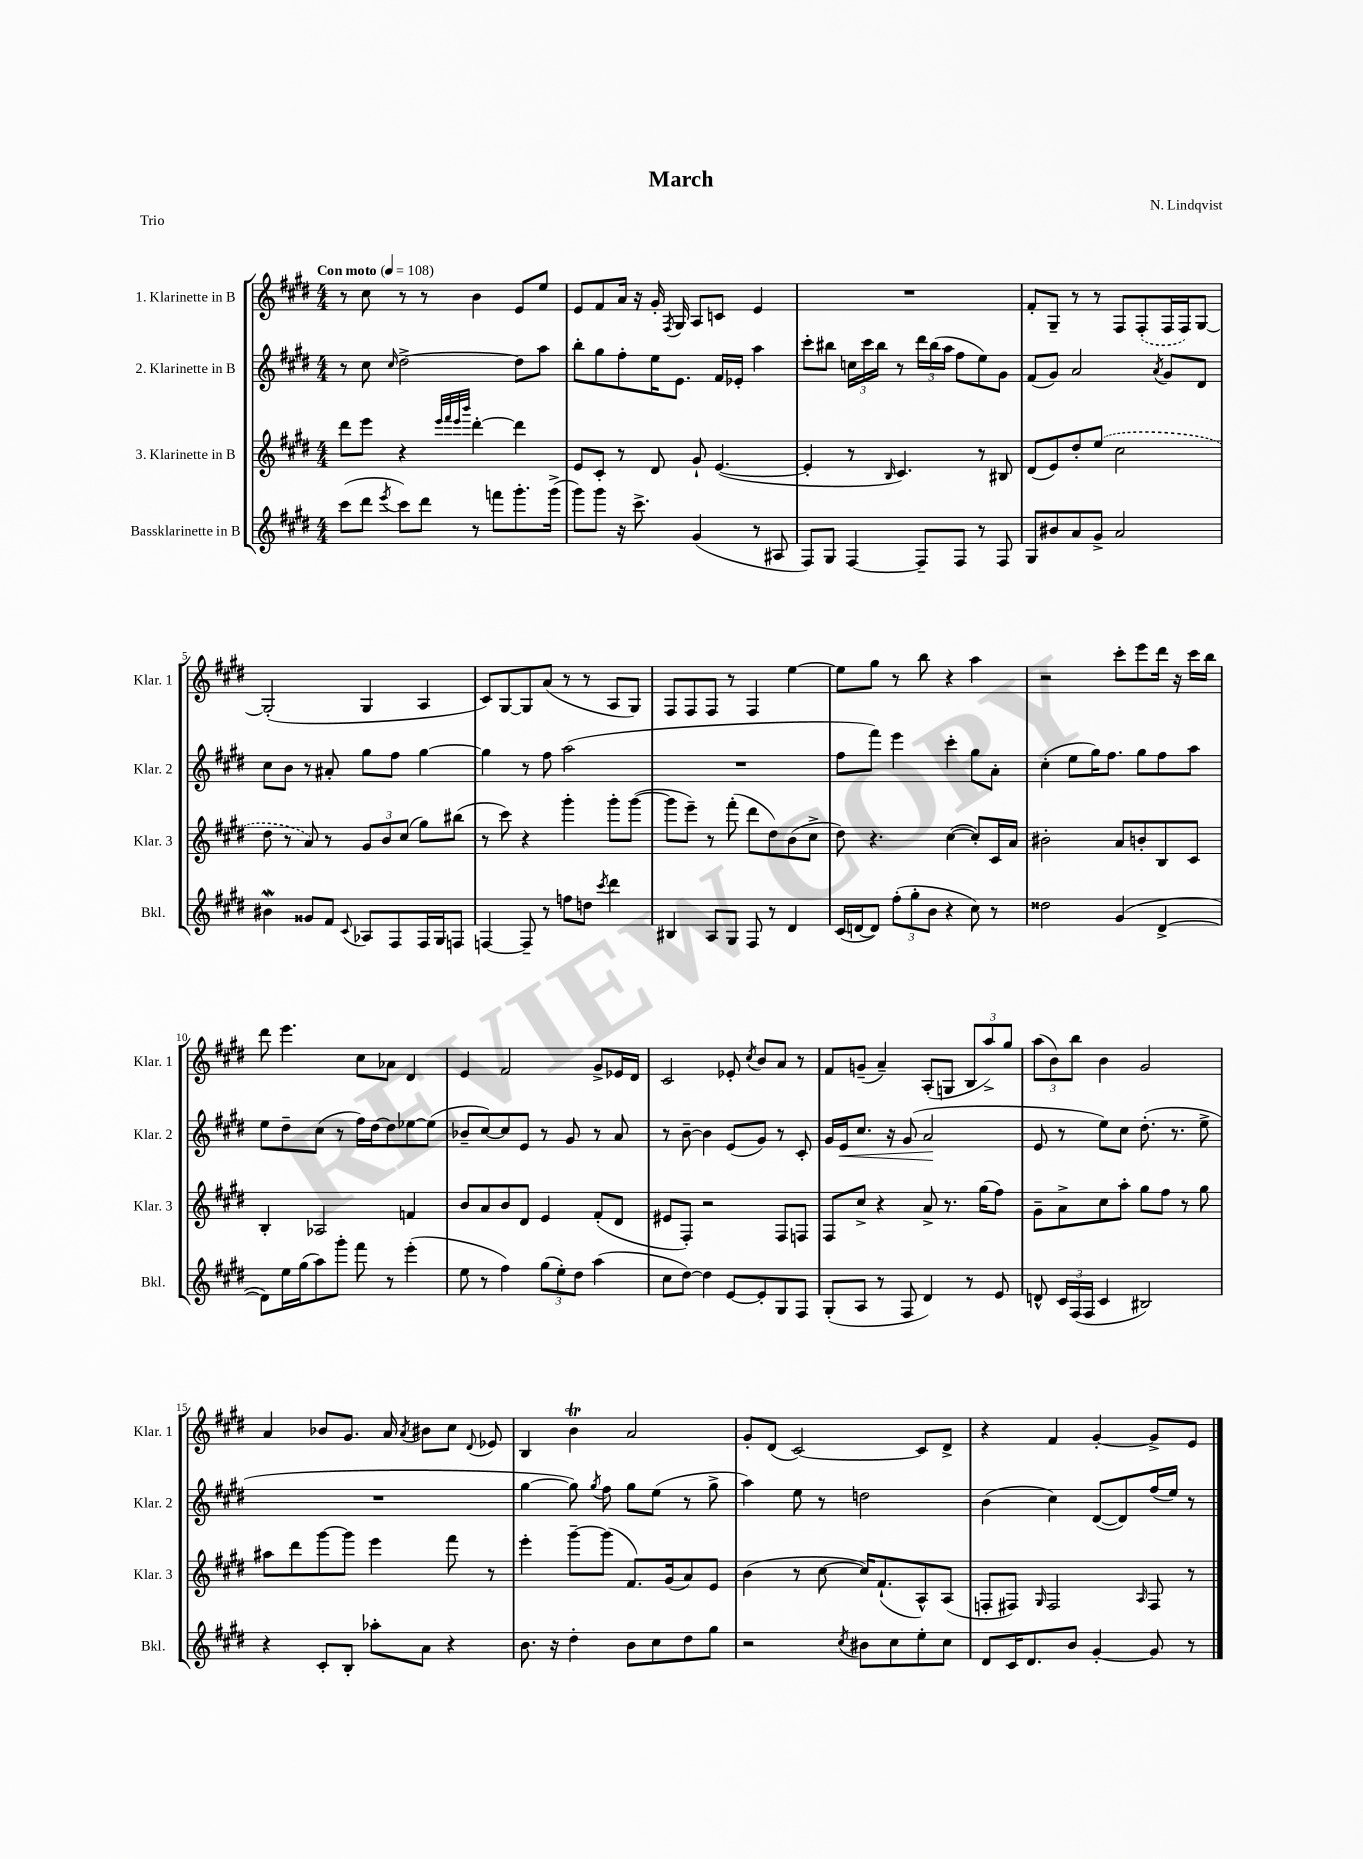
\header { title = "March" composer = "N. Lindqvist" piece = "Trio" }
<<
\new StaffGroup <<
\new Staff = "s0" \with { instrumentName = "1. Klarinette in B" shortInstrumentName = "Klar. 1" } {
    \clef treble \key e \major \numericTimeSignature \time 4/4 \tempo "Con moto" 4 = 108
    \autoBeamOff r8 cis''8 r8 r8 b'4 e'8[ e''8] |
    e'8[ fis'8 a'16] r16 gis'16-. \acciaccatura { fis8 } gis16 a8[ c'8] e'4 |
    R1 |
    fis'8[-. gis8]-- r8 r8 fis8[ \once \slurDashed fis8-.( fis16 fis16) gis8]~ |
    gis2-.( gis4 a4 |
    cis'8[) gis8~ gis8 a'8]( r8 r8 a8[ gis8]) |
    fis8[ fis8 fis8] r8 fis4 e''4~ |
    e''8[ gis''8] r8 b''8 r4 a''4 |
    r2 cis'''8[-. e'''8 dis'''16] r16 cis'''16[ b''16] |
    dis'''8 e'''4. cis''8[ aes'8] dis'4 |
    e'4 fis'2 gis'8[-> ees'16 dis'16] |
    cis'2 ees'8-. \acciaccatura { cis''8 } b'8[ a'8] r8 |
    fis'8[ g'8]--( a'4--) a8[-.( g8] \tuplet 3/2 { b8[ a''8->) gis''8] } |
    \tuplet 3/2 { a''8[( b'8) b''8] } b'4 gis'2 |
    a'4 bes'8[ gis'8.] a'16 \acciaccatura { a'8 } bis'8[ cis''8] \appoggiatura { dis'8 } ees'8 |
    b4 b'4\trill a'2 |
    gis'8[-. dis'8]( cis'2~) cis'8[ dis'8]-> |
    r4 fis'4 gis'4~-. gis'8[-> e'8] \bar "|." |
}
\new Staff = "s1" \with { instrumentName = "2. Klarinette in B" shortInstrumentName = "Klar. 2" } {
    \clef treble \key e \major \numericTimeSignature \time 4/4
    \autoBeamOff r8 cis''8 \grace { cis''16 } dis''2~-> dis''8[ a''8] |
    b''8[-. gis''8 fis''8-. e''16 e'8.] fis'16[ ees'16]-. a''4 |
    cis'''8[-. bis''8] \tuplet 3/2 { c''16[ cis'''16 bis''16] } r8 \tuplet 3/2 { dis'''16[ bis''16( a''16] } fis''8[ e''8) gis'8] |
    fis'8[( gis'8]) a'2 \acciaccatura { a'8 } gis'8[ dis'8] |
    cis''8[ b'8] r8 ais'8-. gis''8[ fis''8] gis''4~ |
    gis''4 r8 fis''8 a''2( |
    R1 |
    fis''8[ fis'''8]) e'''4 cis'''4-. gis''8[ a'8]-. |
    cis''4-.( e''8[ gis''16) fis''8.] gis''8[ fis''8 a''8] |
    e''8[ dis''8-- cis''8]( r8 fis''16[) dis''16~ dis''8 ees''8~ ees''8]( |
    bes'8[-- cis''8~) cis''8 e'8] r8 gis'8 r8 a'8 |
    r8 b'8~-- b'4 e'8[( gis'8]) r8 cis'8-. |
    gis'16[ e'16\< cis''8.] r16 gis'8( a'2\! |
    e'8 r8 e''8[) cis''8] dis''8.-.( r8. e''8-> |
    R1 |
    gis''4~ gis''8) \acciaccatura { gis''8 } fis''8 gis''8[ e''8]( r8 gis''8-> |
    a''4) e''8 r8 d''2 |
    b'4( cis''4) dis'8[~( dis'8) fis''16( e''16]) r8 \bar "|." |
}
\new Staff = "s2" \with { instrumentName = "3. Klarinette in B" shortInstrumentName = "Klar. 3" } {
    \clef treble \key e \major \numericTimeSignature \time 4/4
    \autoBeamOff dis'''8[ e'''8] r4 \grace { e'''32[ fis'''32 e'''32 b'''32] } dis'''4~-. dis'''4 |
    e'8[ cis'8]-. r8 dis'8 gis'8-! e'4.~( |
    e'4-. r8 \grace { b16 } cis'4.) r8 bis8 |
    dis'8[( e'8) dis''8-. \once \slurDashed e''8]( cis''2 |
    dis''8 r8 a'8) r8 \tuplet 3/2 { gis'8[ b'8 cis''8]( } gis''8[) bis''8]( |
    r8 cis'''8) r4 gis'''4-. gis'''8[-. gis'''8]~( |
    gis'''8[ e'''8]--) r8 fis'''8-.( dis'''8[ dis''8) b'8( cis''8]-> |
    dis''8) r4. cis''4~( cis''8[-.) cis'16 a'16] |
    bis'2-. a'8[ b'8-. b8 cis'8] |
    b4-. aes2 f'4 |
    b'8[ a'8 b'8 dis'8] e'4 fis'8[-.( dis'8] |
    eis'8[ fis8]-.) r2 fis8[ f8] |
    fis8[ cis''8]-> r4 a'8-> r8. gis''16[( fis''8]) |
    gis'8[-- a'8-> cis''8 a''8]-. gis''8[ fis''8] r8 gis''8 |
    ais''8[ dis'''8 gis'''8~ gis'''8] e'''4 fis'''8 r8 |
    e'''4-. gis'''8[~-- gis'''8]( fis'8.[) gis'16( a'8) e'8] |
    b'4( r8 cis''8~ cis''16[) fis'8.-!( a8-^) a8]( |
    f8[-. fis8]) \grace { gis16 } fis2 \grace { a16 } fis8 r8 \bar "|." |
}
\new Staff = "s3" \with { instrumentName = "Bassklarinette in B" shortInstrumentName = "Bkl." } {
    \clef treble \key e \major \numericTimeSignature \time 4/4
    \autoBeamOff cis'''8[( dis'''8] \acciaccatura { e'''8 } cis'''8[) dis'''8] r8 f'''8[ gis'''8.-. gis'''16]->( |
    gis'''8[) gis'''8] r16 cis'''8.-> gis'4( r8 ais8 |
    fis8[) gis8] fis4~ fis8[-- fis8] r8 fis8 |
    gis8[ bis'8 a'8 gis'8]-> a'2 |
    bis'4\mordent gisis'8[ fis'8] \appoggiatura { cis'8 } aes8[ fis8 fis16 gis16 f8] |
    f4~ f8-- r8 f''8[ d''8] \acciaccatura { cis'''8 } dis'''4 |
    bis4 a8[ gis8] fis8 r8 dis'4 |
    cis'16[( d'16~ d'8]) \tuplet 3/2 { fis''8[-.( gis''8-. b'8] } r4 cis''8) r8 |
    disis''2 gis'4( dis'4~-> |
    dis'8[) e''16 gis''16( a''8) gis'''8]-. fis'''8 r8 e'''4-.( |
    e''8 r8 fis''4) \tuplet 3/2 { gis''8[( e''8-.) dis''8] } a''4( |
    cis''8[ dis''8]~) dis''4 e'8[~ e'8-. gis8 fis8] |
    gis8[-.( a8] r8 fis8 dis'4) r8 e'8 |
    d'8-^ \tuplet 3/2 { cis'16[ fis16( fis16] } cis'4 bis2) |
    r4 cis'8[-. b8]-. aes''8[-. a'8] r4 |
    b'8. r16 dis''4-. b'8[ cis''8 dis''8 gis''8] |
    r2 \acciaccatura { cis''8 } bis'8[ cis''8 e''8-. cis''8] |
    dis'8[ cis'16 dis'8. b'8] gis'4~-. gis'8 r8 \bar "|." |
}
>>
>>
